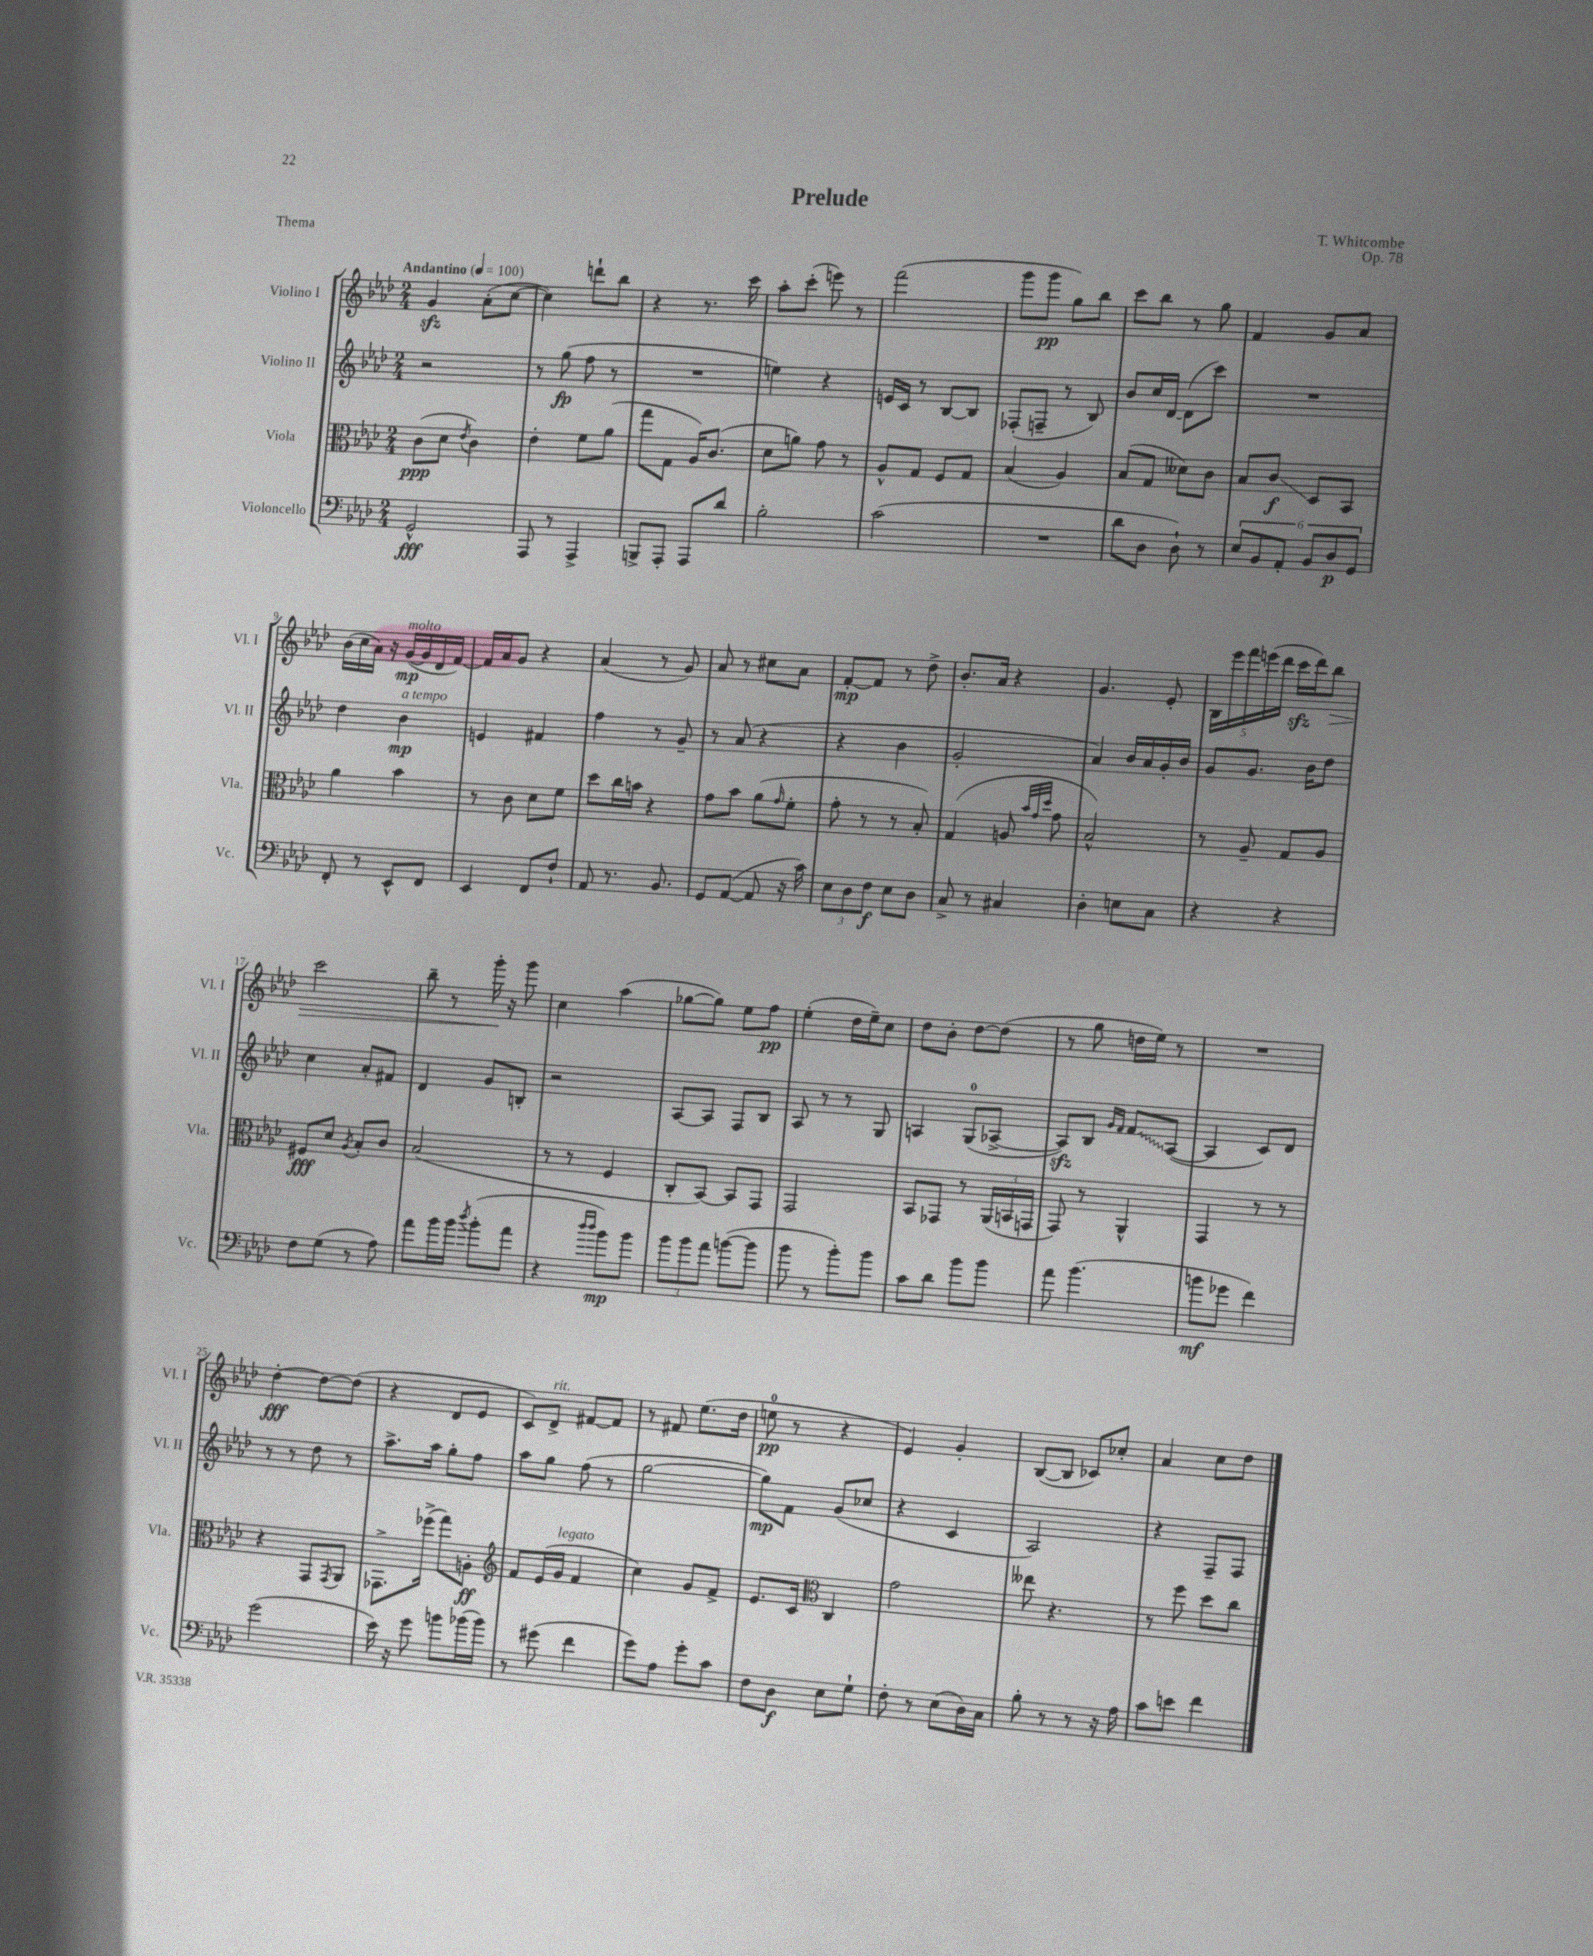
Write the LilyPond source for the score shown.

\header { title = "Prelude" composer = "T. Whitcombe" opus = "Op. 78" piece = "Thema" }
<<
\new StaffGroup <<
\new Staff = "s0" \with { instrumentName = "Violino I" shortInstrumentName = "Vl. I" } {
    \clef treble \key aes \major \numericTimeSignature \time 2/4 \tempo "Andantino" 4 = 100
    g'4\sfz aes'8-.( c''8~ |
    c''4) d'''8-! bes''8 |
    r4 r8. c'''16 |
    aes''8-. c'''8-.( e'''8) r8 |
    f'''2( |
    g'''8 g'''8\pp g''8) bes''8 |
    c'''8 bes''8 r8 g''8 |
    f'4 g'8 aes'8 |
    bes'16( c''16 aes'16) r16 g'16~\mp^\markup { \italic "molto" }( g'16 des'16 f'16~) |
    f'16 aes'16 g'8 r4 |
    aes'4( r8 g'8) |
    aes'8 r8 cis''8 aes'8 |
    f'8~-.\mp f'8 r8 des''8-> |
    bes'8.-. aes'16 r4 |
    g'4. ees'8-. |
    \tuplet 5/4 { bes16 ees'''16 f'''16 e'''16( des'''16 } c'''16\sfz des'''16) bes''8\> |
    c'''2 |
    bes''8-- r8 g'''16-.\! r16 g'''8 |
    c''4 aes''4( |
    ges''8~ ges''8) ees''8 f''8\pp |
    ees''4-.( des''16 ees''16--) c''8 |
    des''8 bes'8-. des''8~ des''8( |
    r8 g''8 d''16 ees''16) r8 |
    R2 |
    des''4~-.\fff des''8~ des''8( |
    r4 des'8 ees'8 |
    c'8) des'8->^\markup { \italic "rit." } fis'8~ fis'8 |
    r8 fis'8 ees''8.( des''16 |
    e''8-0\pp r8 r4 |
    ees'4) g'4-. |
    bes8~( bes8 ces'8) ces''8-. |
    aes'4 c''8 des''8 \bar "|." |
}
\new Staff = "s1" \with { instrumentName = "Violino II" shortInstrumentName = "Vl. II" } {
    \clef treble \key aes \major \numericTimeSignature \time 2/4
    r2 |
    r8 g''8\fp( f''8 r8 |
    R2 |
    e''4) r4 |
    e'16 c'16 r8 bes8~ bes8 |
    fes8-.( f8-- r8 bes8) |
    bes'8 c''16 des'16~ des'8( c'''8) |
    R2 |
    des''4 bes'4\mp^\markup { \italic "a tempo" } |
    e'4 fis'4 |
    f''4 r8 g'8-- |
    r8 aes'8( r4 |
    r4 bes'4 |
    g'2-. |
    aes'4) bes'16 aes'16 g'16-. bes'16 |
    g'8 g'8. bes'16 des''8 |
    c''4 aes'8-. fis'8 |
    des'4 g'8 b8-. |
    r2 |
    aes8~ aes8 f8 bes8 |
    aes8 r8 r8 g8 |
    a4 g8-0( aes8~-> |
    aes8\sfz) bes8 \grace { g'16 f'16 } \once \override Glissando.style = #'zigzag f'8\glissando aes8~( |
    aes4 c'8) des'8 |
    r8 r8 des''8 r8 |
    aes''8.-> aes''16 g''8-. f''8 |
    aes''8 g''8 f''8( r8 |
    g''2~ |
    g''8\mp) f'8 g'8( ces''8 |
    r4 c'4 |
    aes2) |
    r4 f8-- f8 \bar "|." |
}
\new Staff = "s2" \with { instrumentName = "Viola" shortInstrumentName = "Vla." } {
    \clef alto \key aes \major \numericTimeSignature \time 2/4
    c'8\ppp( des'8 \acciaccatura { ees'8 } c'4) |
    ees'4-. f'8 aes'8( |
    g''8 g8 aes16) c'8.( |
    des'8 a'8) g'8 r8 |
    aes8-^ g8 f8 g8 |
    bes4( aes4) |
    bes8( g8 deses'8) c'8 |
    bes8 c'8\glissando\f des8 bes,8 |
    aes'4 bes'4 |
    r8 c'8 des'8 f'8 |
    des''8 c''16 b'16 r4 |
    g'8 bes'8 aes'8( \grace { g'16 } f'8-. |
    g'8-. r8 r8 bes8-.) |
    g4( a8 \grace { bes'32 g'32 des''32 } g'8 |
    bes2-^) |
    r8 aes8-- g8 aes8 |
    fis8\fff des'8 \acciaccatura { aes8 } bes8-. c'8 |
    bes2( |
    r8 r8 f4 |
    c8-. bes,8~) bes,8 g,8 |
    g,2 |
    bes,8 ges,8 r8 \tuplet 3/2 { aes,16( b,16 g,16 } |
    g,8) r8 aes,4-^ |
    g,4 r8 r8 |
    r4 g,8 \acciaccatura { g,8 } aes,8 |
    ges,8.-> fes''16->( g''8) a8-.\ff |
    \clef treble f'8 ees'16( g'16^\markup { \italic "legato" } f'4 |
    c''4) g'8 f'8-> |
    ees'8. c'16 \clef alto c4 |
    g'2 |
    eeses''8 r4. |
    r8 f''8 des''8 c''8 \bar "|." |
}
\new Staff = "s3" \with { instrumentName = "Violoncello" shortInstrumentName = "Vc." } {
    \clef bass \key aes \major \numericTimeSignature \time 2/4
    g,2-^\fff |
    aes,,8 r8 aes,,4-> |
    b,,8-> aes,,8-. aes,,8 des'8 |
    bes2-. |
    c'2( |
    R2 |
    des'8 des8 des8-!) r8 |
    \tuplet 6/4 { ees8 bes,8 aes,8-. bes,8 des8\p g,8 } |
    f,8-. r8 ees,8-^ f,8 |
    ees,4 f,8 f8-! |
    aes,8 r8. bes,8. |
    g,8 aes,8~( aes,8 r16 c'16) |
    \tuplet 3/2 { ees8 des8 f8\f } ees8 des8 |
    c8-> r8 cis4 |
    des4-. e8 c8 |
    r4 r4 |
    f8 g8( r8 aes8) |
    aes'8 bes'16 bes'16 \acciaccatura { des''8 } bes'8-.( aes'8 |
    r4 \grace { des''16 des''16 } bes'8\mp) bes'8 |
    \tuplet 3/2 { bes'8 bes'8 aes'8 } b'8~( b'8 |
    bes'8 r8 bes'8-.) bes'8 |
    c'8 des'8 bes'8 bes'8 |
    aes'8 bes'4.( |
    b'8\mf ges'8 f'4) |
    g'2( |
    ees'16) r16 g'8 b'8 bes'16( bes'16) |
    r8 gis'8( f'4 |
    g'8) aes8 g'8-. c'8 |
    f8 des8\f ees8 g8-! |
    f8-. r8 ees8( des16) c16 |
    bes8-. r8 r8 r16 aes16 |
    c'8 e'8 f'4 \bar "|." |
}
>>
>>
